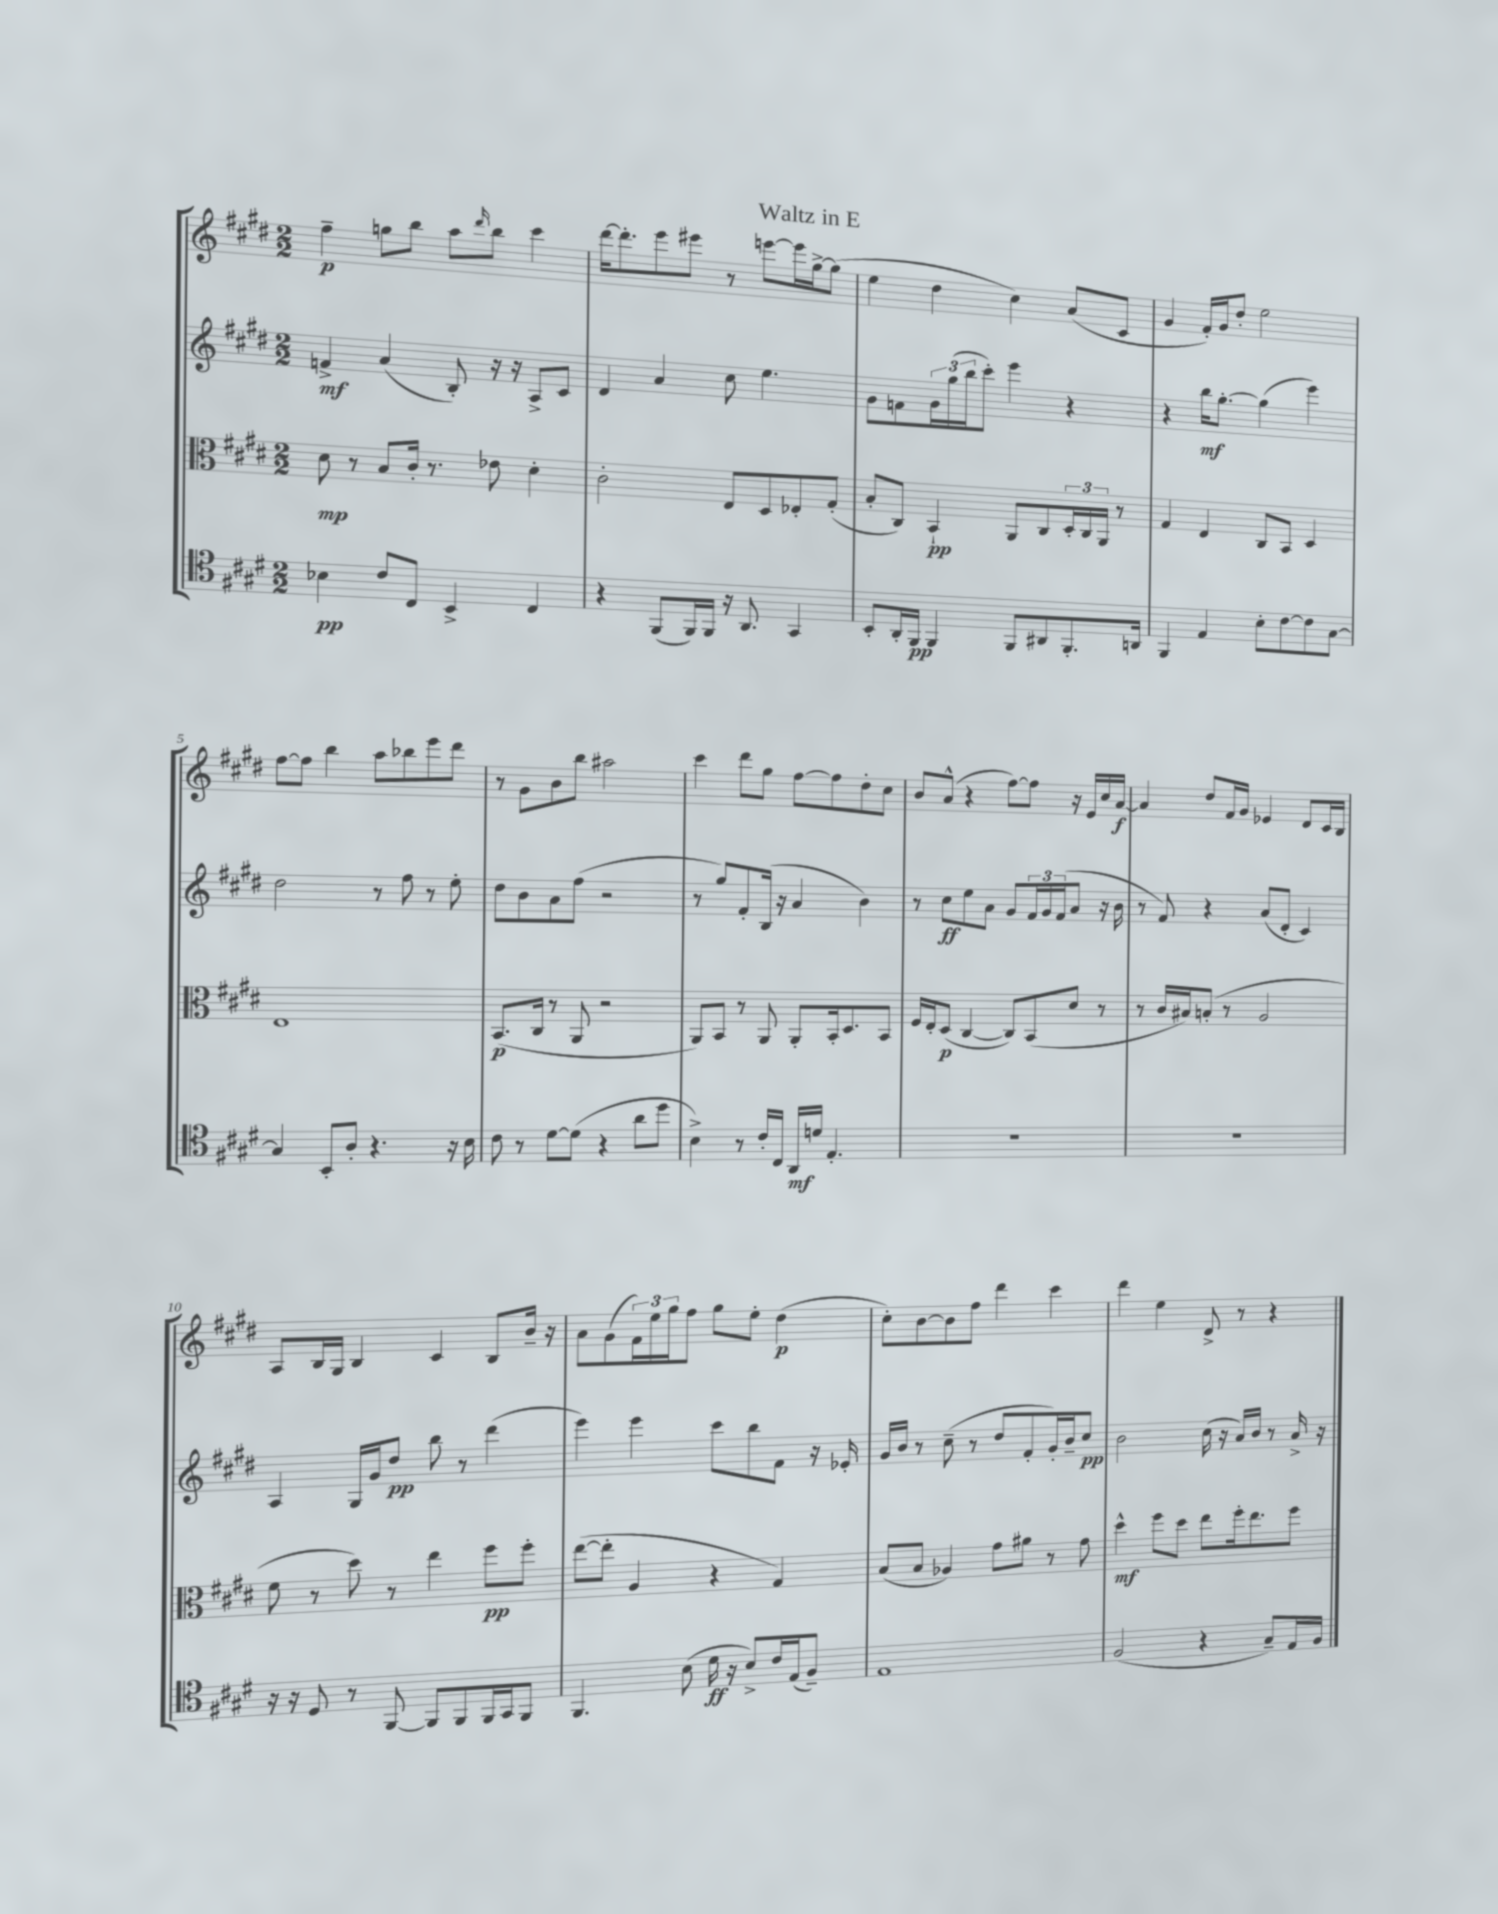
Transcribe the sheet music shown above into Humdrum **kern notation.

**kern	**kern	**kern	**kern
*staff4	*staff3	*staff2	*staff1
*clefC4	*clefC3	*clefG2	*clefG2
*k[f#c#g#d#]	*k[f#c#g#d#]	*k[f#c#g#d#]	*k[f#c#g#d#]
*M2/2	*M2/2	*M2/2	*M2/2
4B-	8d#	4f^	4ff#~
.	8r	.	.
8c#	8B	(4a	8gg
8C#	16c#'	.	8bb
.	8.r	.	.
4BB^	.	8B')	8aa
.	.	.	16qqddd#
.	8e-	16r	8bb
.	.	16r	.
4C#	4d#'	8A^	4ccc#
.	.	8c#	.
=	=	=	=
4r	2c#'	4d#	[16ddd#
.	.	.	8.ddd#']
(8FF#	.	4a	8eee
16FF#)	.	.	8eee#
16FF#	.	.	.
16r	8E	8cc#	8r
8.AA	.	.	.
.	8D#	4.ee	[8eee
4GG#	8E-'	.	16eee]
.	.	.	[16gg#^
.	(8G#'	.	(8gg#]
=	=	=	=
8BB'	8B'	8g#	4ee
16AA'	8C#)	8f	.
16FF#	.	.	.
4FF#	4BB`	24g#	4dd#
.	.	(24gg#	.
.	.	24bb	.
.	.	8ccc#')	.
8FF#	8AA	4eee	4cc#)
8AA#	8C#	.	.
8.FF#'	24D#'	4r	(8a
.	24C#	.	.
.	24AA	.	.
.	8r	.	8c#
16AA	.	.	.
=	=	=	=
4FF#	4G#	4r	4g#
4E	4E	16bb	16f#')
.	.	[8.gg#'	16g#
.	.	.	8dd#'
8B'	8C#	(4gg#]	2ee
[8c#	8BB	.	.
8c#]	4D#	4eee)	.
[8G#	.	.	.
=	=	=	=
4G#]	1E	2dd#	[8ff#
.	.	.	8ff#]
8BB'	.	.	4bb
8A'	.	.	.
4.r	.	8r	8aa
.	.	8ff#	8bb-
.	.	8r	8eee
16r	.	8ee'	8ddd#
16B	.	.	.
=	=	=	=
8c#	(8.BB	8dd#	8r
8r	.	8b	8g#
.	16C#	.	.
[8d#	8r	8a	8b
(8d#]	8AA	(8ff#	8bb
4r	2r	2r	2aa#
8a	.	.	.
8dd#	.	.	.
=	=	=	=
4B^)	8AA)	8r	4ccc#
.	8BB	8gg#)	.
8r	8r	8f#'	8ddd#
16c#'	8AA	(16B	8gg#
16C#	.	16r	.
16AA	8AA'	4a	[8ff#
16d	.	.	.
4.E'	16BB'	.	8ff#]
.	8.D#	.	.
.	.	4b)	8dd#'
.	8BB	.	8cc#
=	=	=	=
1r	16F#	8r	8b
.	16E'	.	.
.	(8D#	8cc#	(8a^^
.	[4C#	8ee	4r
.	.	8a	.
.	8C#])	8g#	[8ff#)
.	(8BB	24f#	8ff#]
.	.	24g#	.
.	.	(24f#	.
.	8d#	8a	16r
.	.	.	16e
.	8r	16r	16cc#
.	.	16b	[16a
=	=	=	=
1r	8r	8r	4a]
.	16c#	8f#)	.
.	16B#)	.	.
.	(8B'	4r	8dd#
.	8r	.	16f#
.	.	.	16g#
.	2A	(8a	4e-
.	.	8d#'	.
.	.	4c#)	8d#
.	.	.	16c#
.	.	.	16B
=	=	=	=
16r	8f#	4A	8A
16r	.	.	.
8D#	8r	.	16B
.	.	.	16G#
8r	8dd#)	16G#	4B
.	.	16g#	.
[8FF#	8r	8dd#	.
8FF#]	4ee	8bb	4c#
8FF#	.	8r	.
16FF#	8ff#	(4ddd#	8B
16GG#	.	.	.
8FF#	8ff#'	.	16b~
.	.	.	16r
=	=	=	=
4.FF#	([8ee	4eee)	8a
.	8ee']	.	(8g#
.	4A	4eee	24f#)
.	.	.	24ee
.	.	.	24gg#
(8B	.	.	8ff#
16d#	4r	8ccc#	8gg#
16r	.	.	.
8B^)	.	8bb	8ee'
16c#	4G#)	8f#	(4dd#
(16E	.	.	.
8F#~)	.	16r	.
.	.	16e-'	.
=	=	=	=
1E	(8B	16g#	8cc#')
.	.	16b	.
.	8B	8r	[8b
.	4A-)	(8cc#~	8b]
.	.	8r	8ff#
.	8g#	8dd#	4ddd#
.	8a#	8f#'	.
.	8r	16g#')	4ccc#
.	.	16b~	.
.	8g#	8cc#	.
=	=	=	=
(2F#	4dd#^^	2b	4ddd#
.	8ff#	.	4ee
.	8dd#	.	.
4r	8ee	(16cc#	8d#^
.	.	16r	.
.	16ff#'	16a)	8r
.	8.ee	16b	.
8G#~)	.	8r	4r
16E	8ff#	16a^	.
16F#	.	16r	.
==	==	==	==
*-	*-	*-	*-
